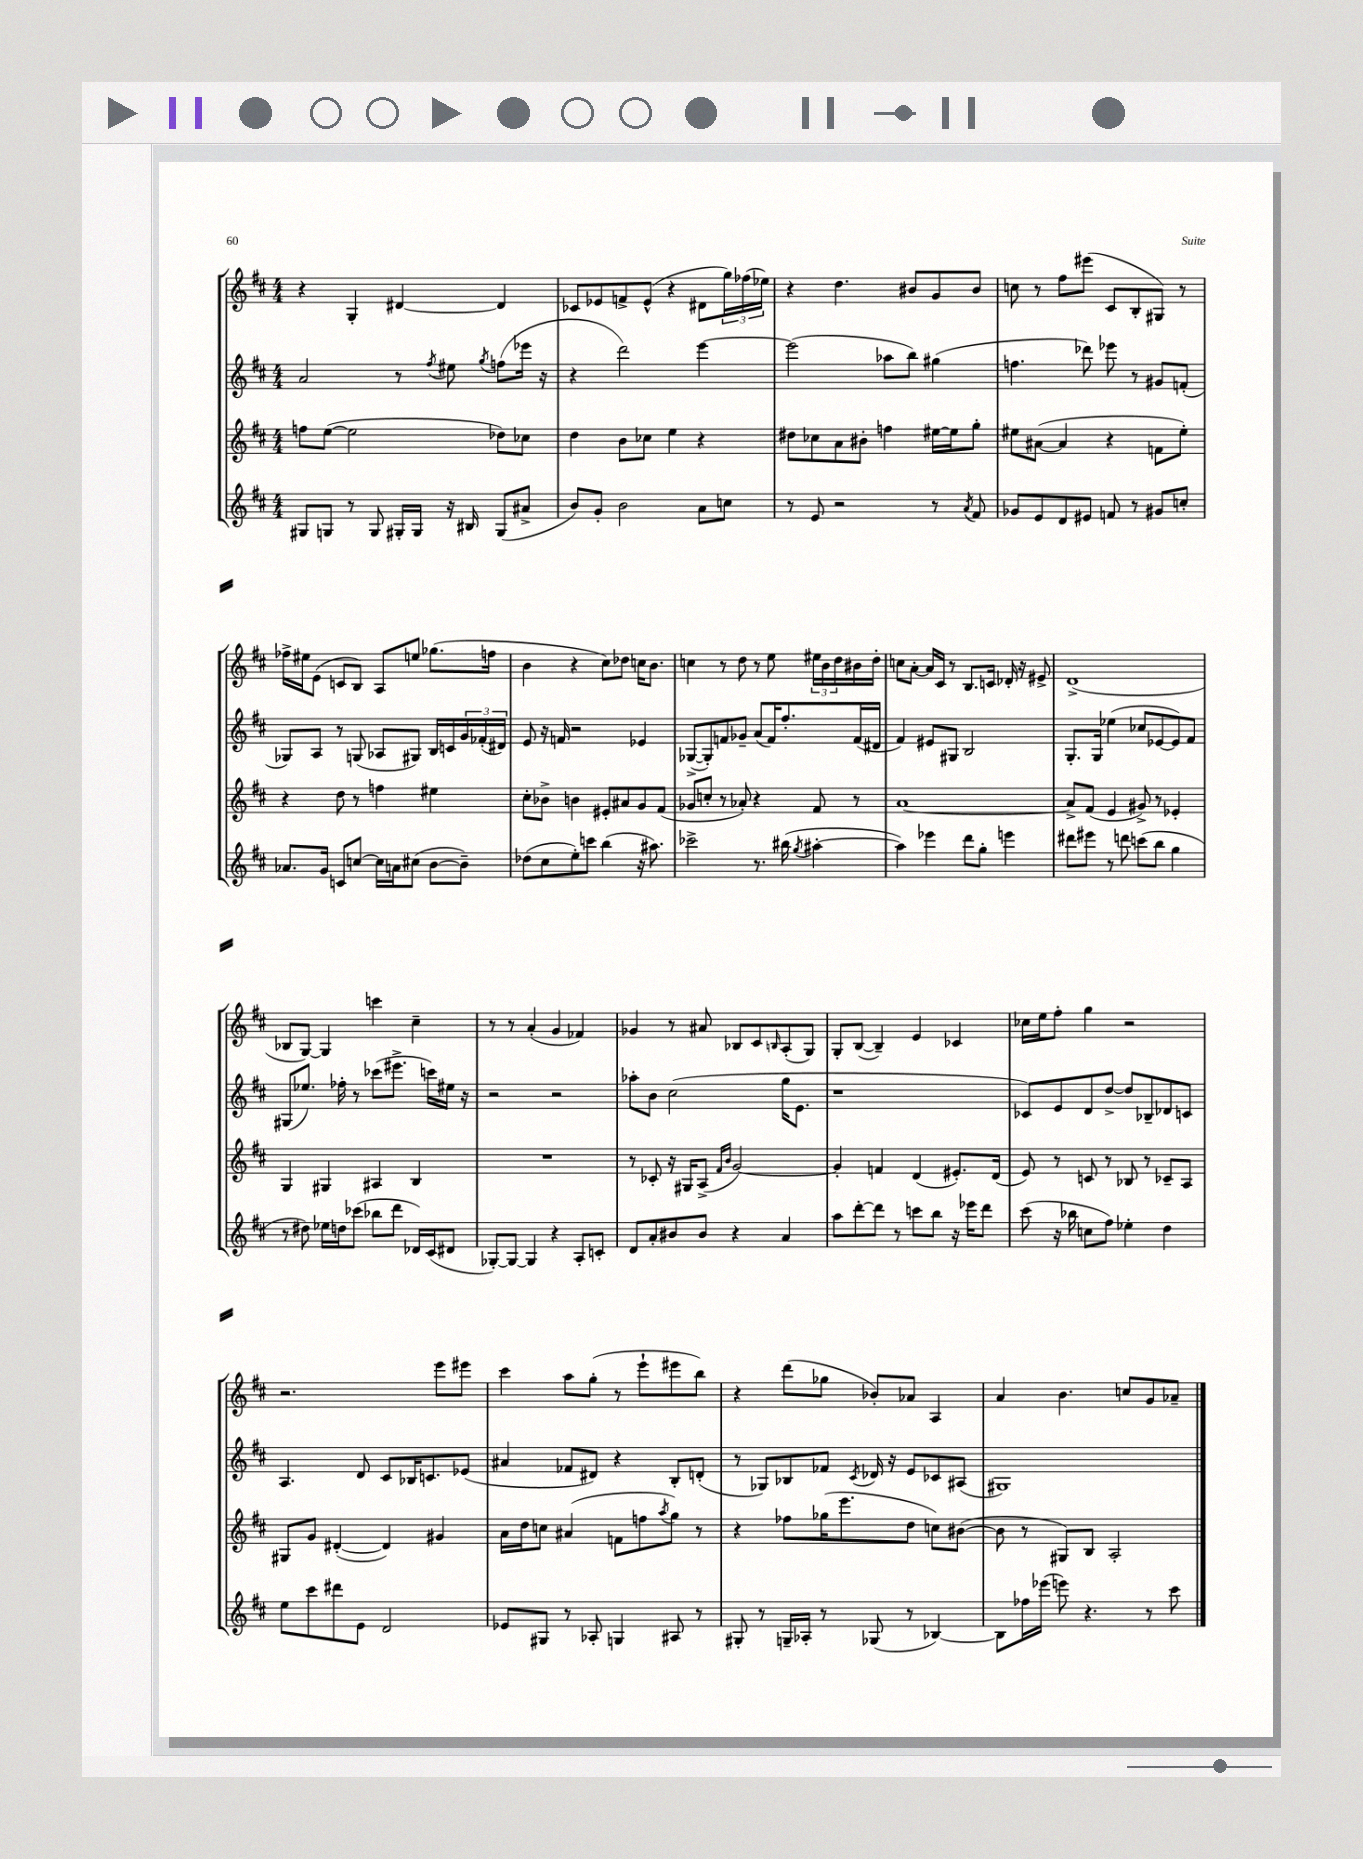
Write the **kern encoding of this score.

**kern	**kern	**kern	**kern
*staff4	*staff3	*staff2	*staff1
*clefG2	*clefG2	*clefG2	*clefG2
*k[f#c#]	*k[f#c#]	*k[f#c#]	*k[f#c#]
*M4/4	*M4/4	*M4/4	*M4/4
8G#	8ff	2a	4r
8G	([8ee	.	.
8r	2ee]	.	4G'
8G	.	.	.
16G#'	.	8r	[4d#
16G#	.	.	.
.	.	8qff#	.
16r	.	8ee#	.
16B#	.	.	.
.	.	8qgg	.
(8G#	8dd-)	(8ff	4d#]
8a#^	8cc-	16eee-	.
.	.	16r	.
=	=	=	=
8b)	4dd	4r	8c-
8g'	.	.	8e-
2b	8b	2ddd)	8f^
.	8cc-	.	(8e-^^
.	4ee	.	4r
8a	4r	[4eee	8d#
8cc	.	.	24gg)
.	.	.	(24ff-
.	.	.	24ee-)
=	=	=	=
8r	8dd#	(2eee]	4r
8e	8cc-	.	.
2r	8a	.	4.dd
.	8b#'	.	.
.	4ff	8aa-	.
.	.	8bb)	8b#
8r	[16ee#	(4gg#	8g
.	16ee#]	.	.
8qa	.	.	.
8f#	8gg'	.	8b#
=	=	=	=
8g-	8ee#	4.ff	8cc
8e	([8a#	.	8r
8d	4a#]	.	8ff#
8e#	.	8ddd-)	(8eee#
8f	4r	8eee-	8c#
8r	.	8r	8B'
8g#	8f	8g#	8G#)
8cc'	8ee#')	(8f'	8r
=	=	=	=
8.a-	4r	8G-)	16ff-^
.	.	.	16ee#
.	.	8A	(8e
16g	.	.	.
8c	8dd	8r	8c
[8cc	8r	(8G	8B)
16cc]	4ff	8A-	8A
16a	.	.	.
(8cc#	.	8G#)	8ee
[8b	4ee#	16B	(8.gg-
.	.	16c	.
8b~])	.	24g	.
.	.	(24f-'	.
.	.	.	16ff
.	.	24d#)	.
=	=	=	=
(8dd-	8cc#'	8e	4b
8cc#	8b-^	16r	.
.	.	16f	.
8ee')	4b	2r	4r
8ccc	.	.	.
(4bb	8e#'	.	8cc#)
.	8a#	.	8dd-
16r	8g	4e-	16cc
8.aa#)	.	.	8.b
.	(8f#	.	.
=	=	=	=
2ccc-^	8g-	([8G-^	4cc
.	8cc'	8G-'])	.
.	8r	8f	8r
.	8a-')	8g-~	8dd
8.r	4r	(8a	8r
.	.	16f)	8ee
(16bb#	.	8.ff#'	.
8qgg	.	.	.
[4aa#'	8f#	.	24ee#
.	.	.	24b
.	.	.	24dd
.	8r	(16f	16b#
.	.	16d#	16dd'
=	=	=	=
4aa#])	[1a	4f#)	8cc
.	.	.	[8a'
4eee-	.	8e#	16a]
.	.	.	16c#
.	.	8G#	8r
8ddd	.	2B	8.B
8gg'	.	.	.
.	.	.	16c
4eee	.	.	16d-'
.	.	.	16r
.	.	.	8e#^
=	=	=	=
8ddd#	8a^]	8.G'	(1d^
8eee#	(8f#	.	.
.	.	16G	.
8r	4e	(4ee-	.
8ddd	.	.	.
(8ccc	8g#^)	8cc-	.
8bb	8r	[8e-	.
4gg	4e-'	8e-])	.
.	.	8f#	.
=	=	=	=
8r	4G	(8G#	8B-
8dd#)	.	8.ee-)	[8G)
16ee-	4G#	.	4G]
16dd	.	16ff-'	.
(8ccc-	.	8r	.
8bb-	4A#	(8ccc-	4ccc
8ddd	.	8.eee#^	.
16d-)	4B	.	4cc#~
(16c#	.	16ccc)	.
8d#	.	16ee#	.
.	.	16r	.
=	=	=	=
[8G-')	1r	2r	8r
8G-_	.	.	8r
4G-]	.	.	(4a'
4r	.	2r	4g
8A'	.	.	4f-)
8c'	.	.	.
=	=	=	=
8d	8r	8aa-'	4g-
8a'	8c-'	8b	.
8b#	16r	(2cc#	8r
.	16G#	.	.
8b#	(8A^	.	8a#
.	16qqf#	.	.
.	16qqb	.	.
4r	[2g)	.	8B-
.	.	.	8c#
.	.	.	16qqB
4a	.	16gg	(8A'
.	.	8.e	.
.	.	.	8G)
=	=	=	=
8aa	4g']	1r	8G'
[8ddd'	.	.	([8B
8ddd]	4f	.	4B~])
8r	.	.	.
8ccc	(4d	.	4e
8bb	.	.	.
16r	8.e#')	.	4c-
16eee-	.	.	.
8ddd	.	.	.
.	(16d	.	.
=	=	=	=
(8ccc#	8e)	8c-)	16cc-
.	.	.	16ee
16r	8r	8e	8ff#'
16bb-	.	.	.
8cc	8c	8d	4gg
8ff#)	8r	[8dd^	.
4ee-'	8B-	8dd]	2r
.	8r	8B-~	.
4dd	8c-~	8d-	.
.	8A	8c	.
=	=	=	=
8ee	8G#	4.A	2.r
8ccc#	8g	.	.
8ddd#	([4d#'	.	.
8e	.	8d	.
2d	4d#])	8c#	.
.	.	16B-	.
.	.	8.c	.
.	4g#	.	8eee
.	.	(8e-	8eee#
=	=	=	=
8e-	16a	4a#	4ccc#
.	16dd	.	.
8G#	8cc	.	.
8r	(4a#	8f-	8aa
8A-'	.	8d#)	(8gg'
4G	8f	4r	8r
.	8ff	.	8eee`
.	8qaa	.	.
8A#	8gg)	8B'	8eee#
8r	8r	(8d'	8bb)
=	=	=	=
8G#'	4r	8r	4r
8r	.	8G-)	.
16G~	8ff-	8B-	(8ddd
16A-'	.	.	.
8r	(16gg-	8f-	8gg-
.	8.eee	.	.
.	.	8qc#	.
(8G-	.	16d-	8b-')
.	.	16r	.
8r	8dd	8e	8a-
[4B-)	8cc)	8c-	4A
.	([8b#	(8A#	.
=	=	=	=
8B-]	8b#]	1G#)	4a
16ff-	8r	.	.
(16eee-	.	.	.
8eee)	8G#)	.	4.b
4.r	8B	.	.
.	2A'	.	.
.	.	.	8cc
8r	.	.	8g
8ccc#	.	.	8a-~
==	==	==	==
*-	*-	*-	*-
